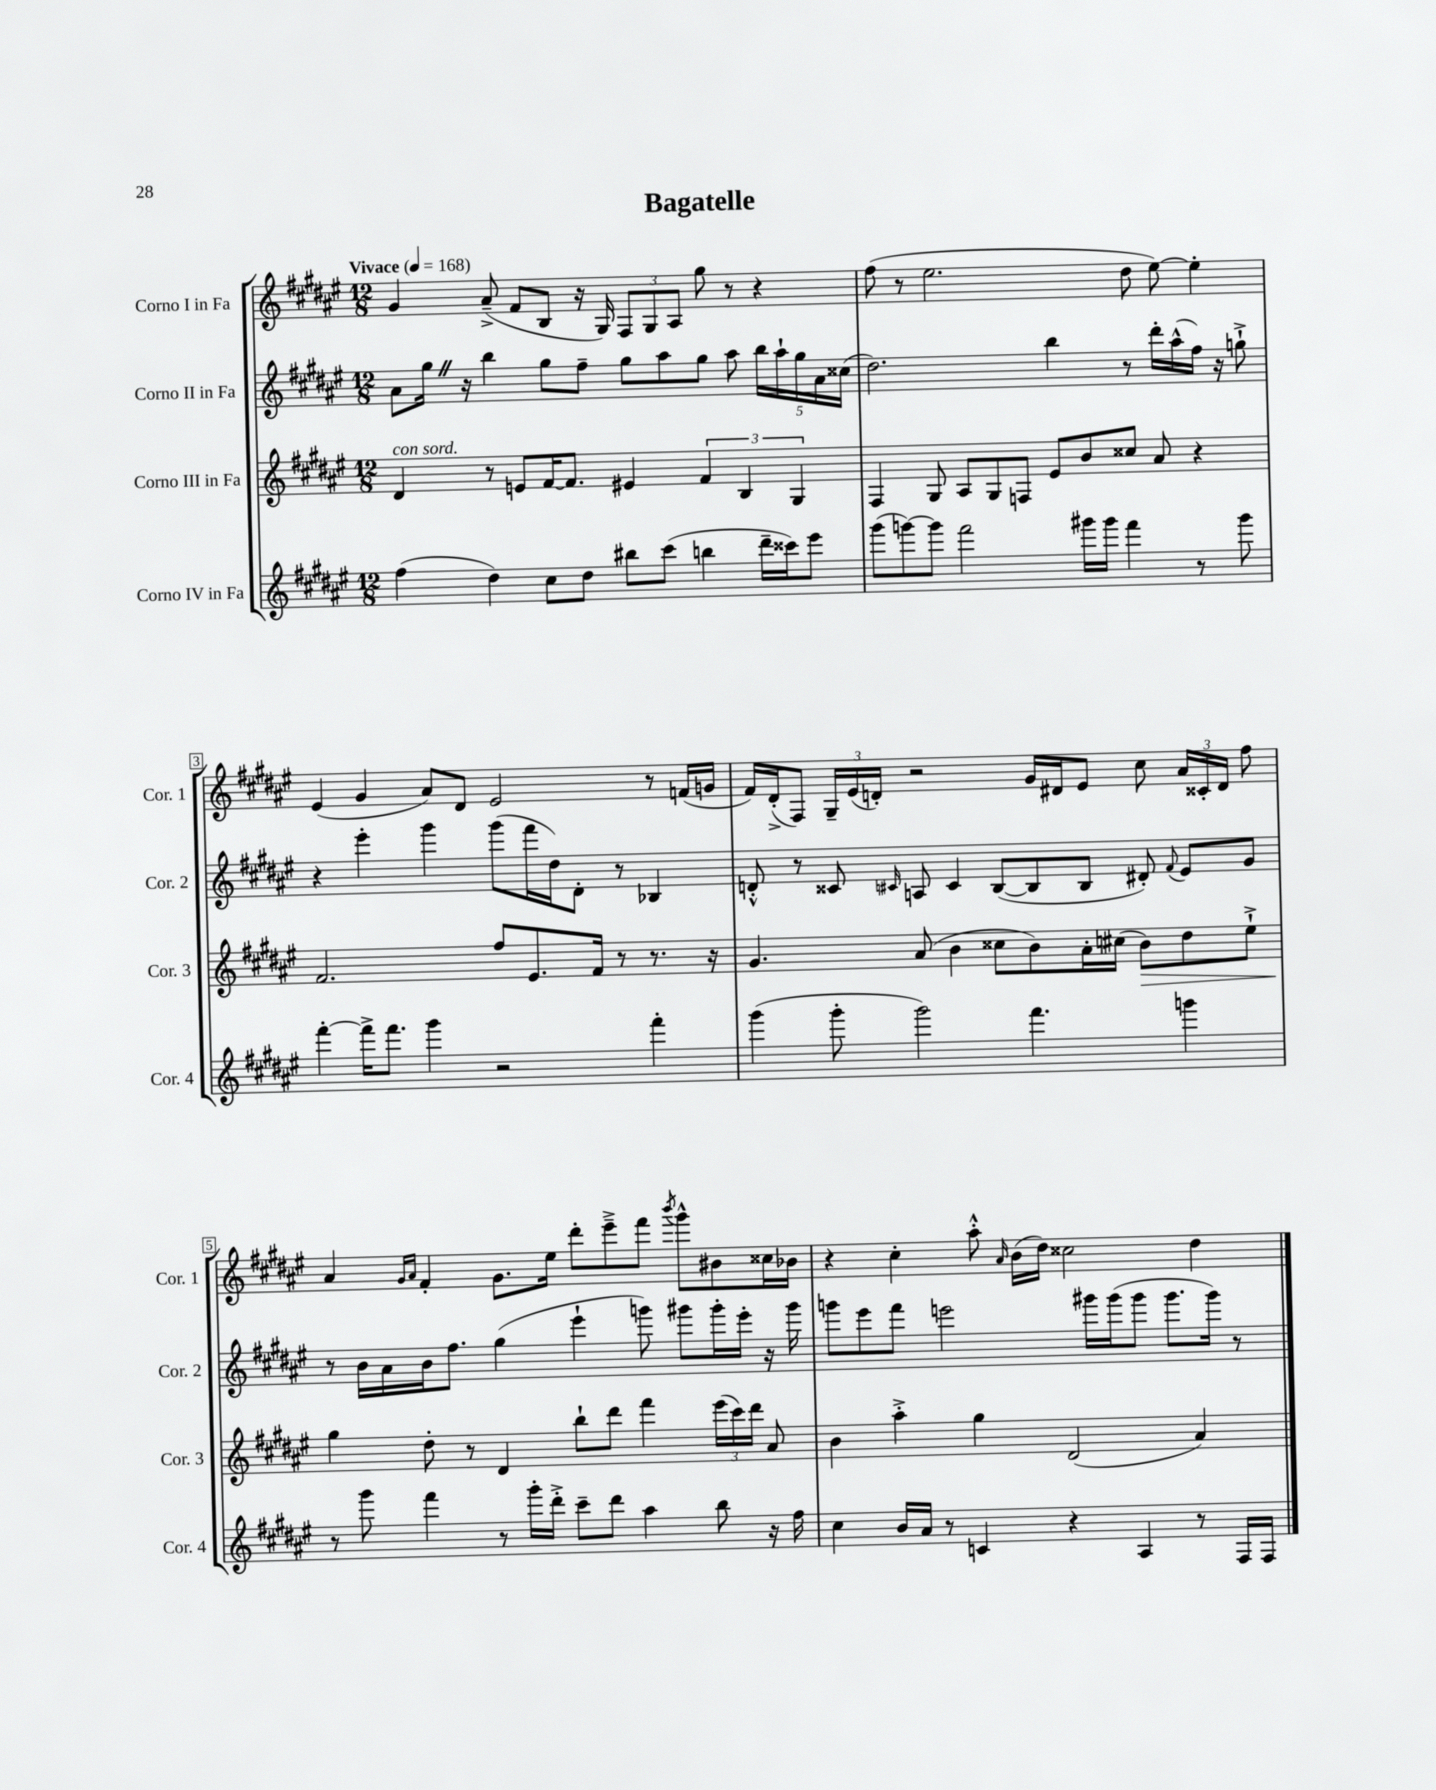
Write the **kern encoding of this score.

**kern	**kern	**kern	**kern
*staff4	*staff3	*staff2	*staff1
*clefG2	*clefG2	*clefG2	*clefG2
*k[f#c#g#d#a#e#]	*k[f#c#g#d#a#e#]	*k[f#c#g#d#a#e#]	*k[f#c#g#d#a#e#]
*M12/8	*M12/8	*M12/8	*M12/8
*MM168	*MM168	*MM168	*MM168
(4ff#	4d#	8a#	4g#
.	.	16gg#	.
.	.	16r	.
4dd#)	8r	4bb	(8a#~^
.	8e	.	8f#
8cc#	[16f#	8gg#	8B
.	8.f#]	.	.
8dd#	.	8ff#~	16r
.	.	.	16G#)
8bb#	4e#	8gg#	12F#
.	.	.	12G#
(8ccc#	.	8aa#	.
.	.	.	12A#
4bb	6f#	8gg#	8gg#
.	.	8aa#	8r
.	6B	.	.
16ddd#~	.	20bb	4r
.	.	20aa#`	.
16ccc##)	.	.	.
.	6G#	.	.
.	.	20gg#	.
8eee#	.	.	.
.	.	20a#	.
.	.	(20cc##	.
=	=	=	=
(8ggg#	4F#	2.dd#)	(8ff#
[8ggg)	.	.	8r
8ggg]	8G#	.	2.ee#
2fff#	8A#	.	.
.	8G#	.	.
.	8F	.	.
.	8e#	4bb	.
16ggg#	8b	.	.
16ggg#	.	.	.
4fff#	8cc##	8r	8dd#
.	8a#	16ddd#'	[8ee#)
.	.	(16aa#^^	.
8r	4r	16ff#)	4ee#']
.	.	16r	.
8ggg#	.	8gg`^	.
=	=	=	=
[4fff#'	2.f#	4r	(4e#
16fff#^]	.	4eee#'	4g#
8.fff#	.	.	.
4ggg#	.	4ggg#	8a#)
.	.	.	8d#
2r	8ff#	(8ggg#	2e#
.	8.e#	16fff#	.
.	.	16dd#)	.
.	.	8d#'	.
.	16f#	.	.
.	8r	8r	.
4fff#'	8.r	4B-	8r
.	.	.	(16f
.	16r	.	16g
=	=	=	=
(4ggg#	4.g#	8d'^^	16f#)
.	.	.	(16d#'^
.	.	8r	8F#)
8ggg#'	.	8c##	24G#~
.	.	.	(24e#
.	.	.	24d')
.	.	16qqc#	.
2ggg#)	(8a#	8A	2r
.	4b	4c#	.
.	8cc##	([8B	.
4.fff#	8b)	8B]	16g#
.	.	.	16d#
.	16a#'	8B	8e#
.	(16cc#	.	.
.	8b)	8d#')	8cc#
.	.	8qqf#	.
4ggg	8dd#	8e#	24a#
.	.	.	24c##'
.	.	.	24d#
.	8ee#`^	8g#	8ff#
=	=	=	=
8r	4gg#	8r	4a#
8ggg#	.	16b	.
.	.	16a#	.
.	.	.	16qqg#
.	.	.	16qqa#
4fff#	8dd#'	16b	4f#'
.	.	8.ff#	.
.	8r	.	.
8r	4d#	(4gg#	8.g#
16ggg#'	.	.	.
16ddd#'^	.	.	16ee#
8ccc#~	8bb`	4eee#`	8ddd#'
8ddd#	8ddd#	.	8eee#~^
4aa#	4fff#	8ggg)	8fff#
.	.	.	8qbbb
.	.	8ggg#	8ggg#^^
8bb	(24eee#	16ggg#'	8b#
.	24ccc#)	.	.
.	.	16eee#'	.
.	24ddd#	.	.
16r	8a#	16r	16cc##
16ff#	.	16ggg#	16b-
=	=	=	=
4cc#	4b	8ggg	4r
.	.	8eee#	.
16b	4aa#'^	8fff#	4cc#'
16a#	.	.	.
8r	.	2eee	.
4c	4gg#	.	8aa#'^^
.	.	.	16qqa#
.	.	.	(16b
.	.	.	16dd#)
4r	(2d#	.	2cc##
.	.	16ggg#	.
.	.	(16ggg#	.
4A#	.	8ggg#	.
.	.	8.ggg#	.
8r	4a#)	.	4dd#
.	.	16ggg#)	.
16F#	.	8r	.
16F#	.	.	.
==	==	==	==
*-	*-	*-	*-
